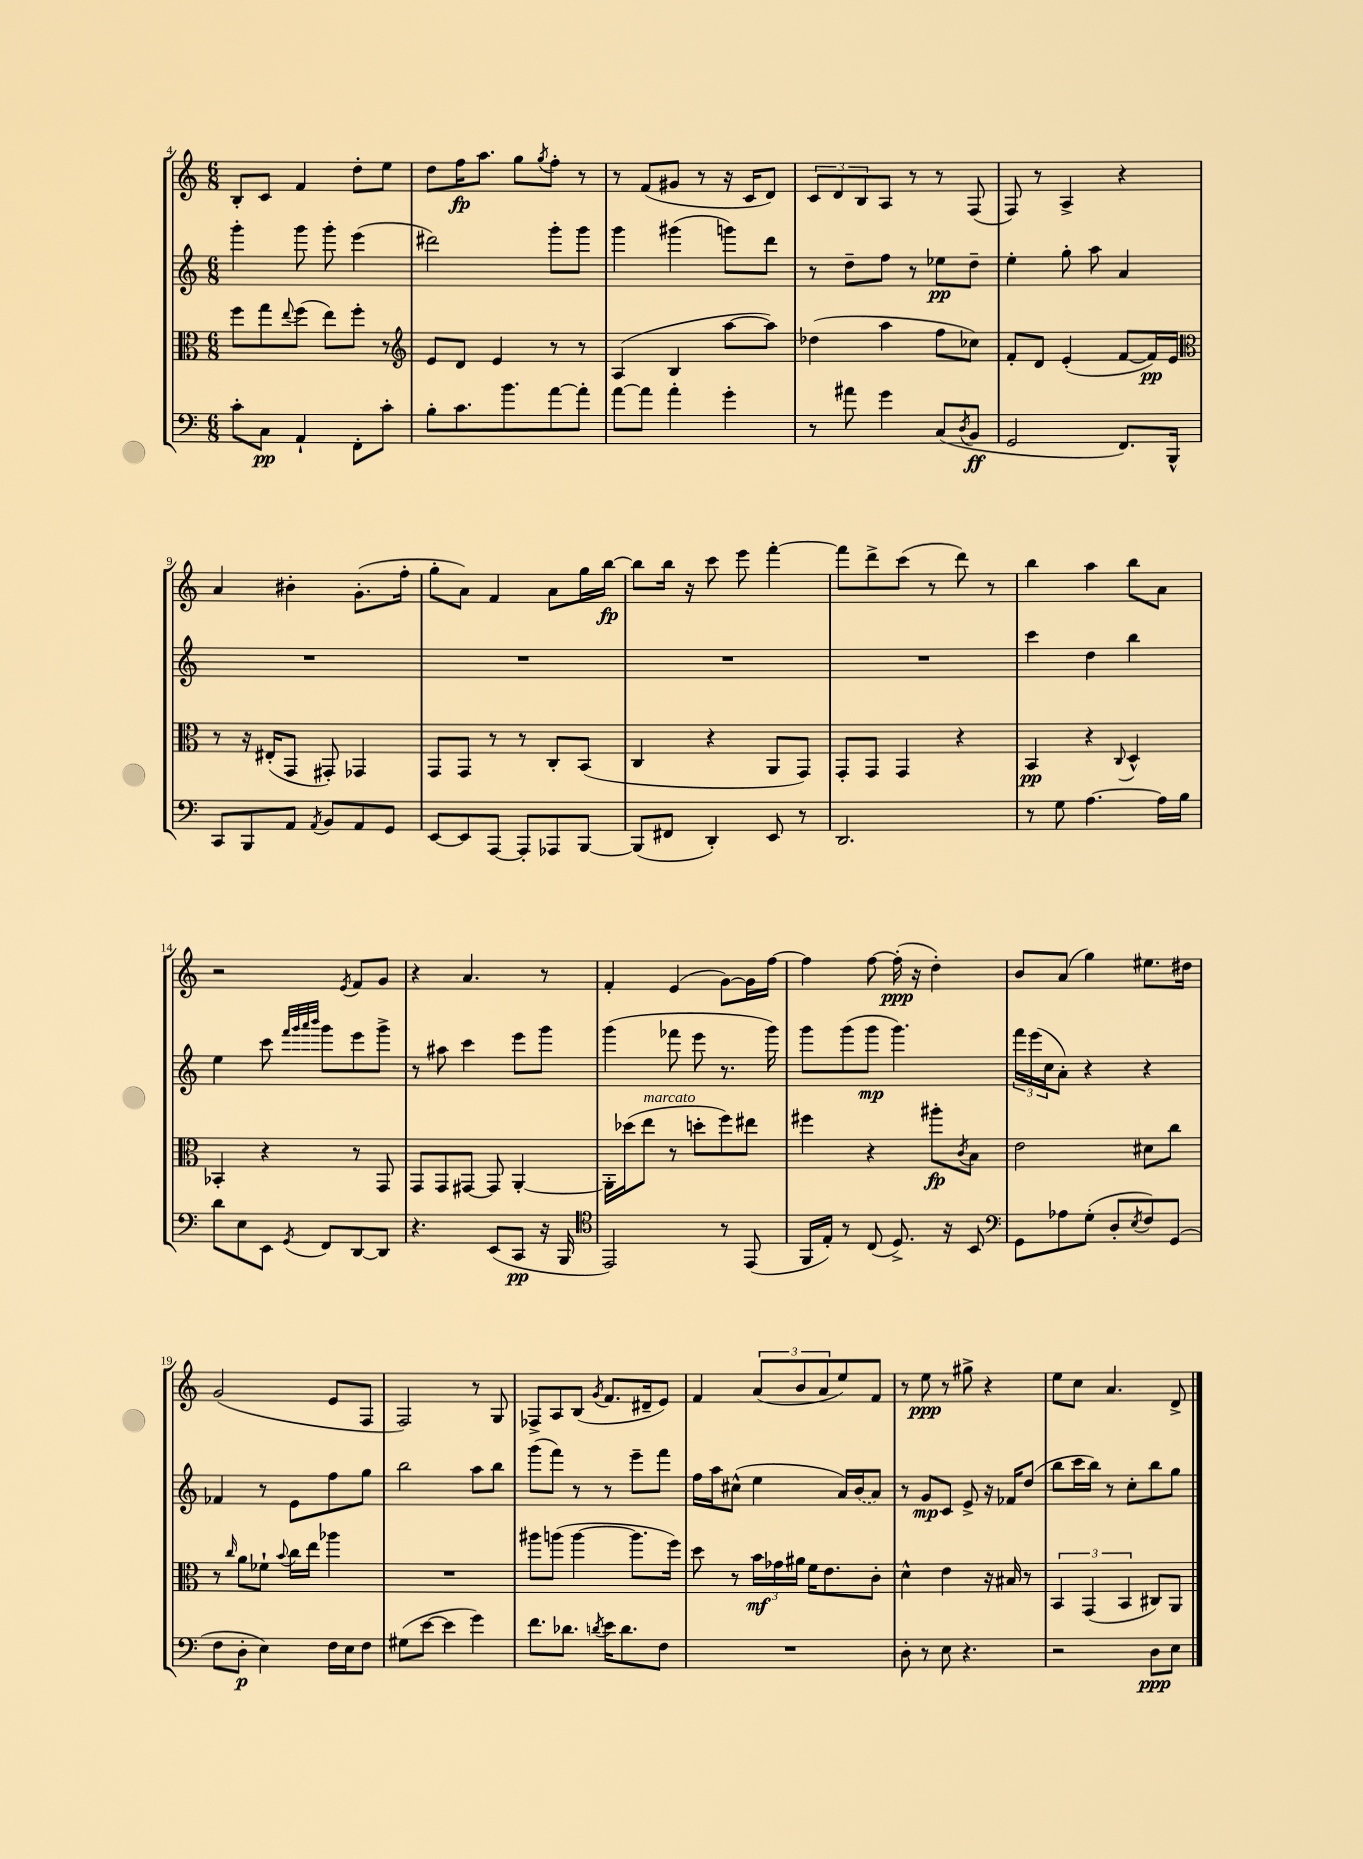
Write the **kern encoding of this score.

**kern	**kern	**kern	**kern
*staff4	*staff3	*staff2	*staff1
*clefF4	*clefC3	*clefG2	*clefG2
*k[]	*k[]	*k[]	*k[]
*M6/8	*M6/8	*M6/8	*M6/8
8c'	8ff	4ggg'	8B'
8C	8gg	.	8c
.	8qqee	.	.
4AA`	(8ff	8ggg	4f
.	8ee)	8ggg'	.
8FF'	8ff'	(4eee	8dd'
8c'	8r	.	8ee
=	=	=	=
*	*clefG2	*	*
8B'	8e	2ddd#)	8dd
8.c	8d	.	16ff
.	.	.	8.aa
.	4e	.	.
8.b	.	.	.
.	.	.	8gg
.	.	.	8qgg
[8a	8r	8ggg'	8ff'
8a']	8r	8ggg	8r
=	=	=	=
[8a	(4A	4ggg	8r
8a]	.	.	(8f
4a'	4B	(4ggg#	8g#
.	.	.	8r
4g'	[8aa	8ggg)	16r
.	.	.	16c
.	8aa])	8ddd	8d)
=	=	=	=
8r	(4dd-	8r	12c
.	.	.	12d
8a#	.	8dd~	.
.	.	.	12B
4g	4aa	8ff	8A
.	.	8r	8r
(8C	8ff	8ee-	8r
8qD	.	.	.
8BB	8cc-)	8dd~	(8F
=	=	=	=
2GG	8f'	4ee'	8F)
.	8d	.	8r
.	(4e'	8gg'	4A^
.	.	8aa	.
8.FF)	[8f	4a	4r
.	16f])	.	.
16BBB^^	16e	.	.
=	=	=	=
*	*clefC3	*	*
8CC	8r	2.r	4a
8BBB	16r	.	.
.	(16E#'	.	.
8AA	8GG	.	4b#'
8qAA	.	.	.
8BB	8GG#')	.	.
8AA	4GG-	.	(8.g'
8GG	.	.	.
.	.	.	16ff'
=	=	=	=
[8EE	8GG	2.r	8gg'
8EE]	8GG	.	8a)
[8AAA	8r	.	4f
8AAA']	8r	.	.
8AAA-	8C'	.	8a
[8BBB	(8BB	.	16gg
.	.	.	[16bb
=	=	=	=
(8BBB]	4C	2.r	8bb]
8FF#	.	.	16bb
.	.	.	16r
4DD')	4r	.	8ccc
.	.	.	8eee
8EE	8AA	.	[4fff'
8r	8GG)	.	.
=	=	=	=
2.DD	8GG'	2.r	8fff]
.	8GG	.	8ddd^
.	4GG	.	(8ccc
.	.	.	8r
.	4r	.	8ddd)
.	.	.	8r
=	=	=	=
8r	4BB	4ccc	4bb
8G	.	.	.
[4.A	4r	4dd	4aa
.	8qqC	.	.
.	4D^^	4bb	8bb
16A]	.	.	8a
16B	.	.	.
=	=	=	=
8d	4BB-'	4ee	2r
8E	.	.	.
8EE	4r	8ccc	.
.	.	32qqfff	.
.	.	32qqggg	.
.	.	32qqaaa	.
8qGG	.	32qqbbb	.
8FF	.	8ggg	.
.	.	.	8qe
[8DD	8r	8eee	8f
8DD]	8GG	8ggg^	8g
=	=	=	=
4.r	8GG	8r	4r
.	8GG	8aa#	.
.	[8GG#	4ccc	4.a
(8EE	8GG#]	.	.
8CC	[4AA'	8eee	.
16r	.	8ggg	8r
16BBB	.	.	.
=	=	=	=
*clefC4	*	*	*
2EE)	16AA']	(4ggg	4f'
.	(16dd-	.	.
.	8ee	.	.
.	8r	8fff-	(4e
.	8dd'	8eee	.
8r	8ff)	8.r	[8g)
(8EE	8ee#	.	16g]
.	.	16ggg)	[16ff
=	=	=	=
16FF	4ff#	8ggg	4ff]
16E')	.	.	.
8r	.	(8ggg	.
(8C	4r	8ggg	[8ff
8.D^)	.	4.ggg)	(16ff']
.	.	.	16r
.	8aa#'	.	4dd')
16r	.	.	.
.	8qc	.	.
8BB	8B	.	.
=	=	=	=
*clefF4	*	*	*
8GG	2e	24fff	8b
.	.	(24eee	.
.	.	24cc	.
8A-	.	8a')	(8a
(8G'	.	4r	4gg)
8D'	.	.	.
8qE	.	.	.
8F)	8d#	4r	8.ee#
(8GG	8cc	.	.
.	.	.	16dd#
=	=	=	=
8F	8r	4f-	(2g
.	16qqcc	.	.
8D'	8a	.	.
4E)	8f-`	8r	.
.	8qqb	.	.
.	16cc	8e	.
.	16ee	.	.
16F	4aa-	8ff	8e
16E	.	.	.
8F	.	8gg	8F
=	=	=	=
(8G#	2.r	2bb	2F)
[8e	.	.	.
4e]	.	.	.
4g)	.	8aa	8r
.	.	8bb	8G
=	=	=	=
8.f	8aa#	(8ggg	8F-^
.	(8aa	8fff)	8A
8.d-	.	.	.
.	[4aa	8r	(8B
8qd	.	.	8qg
16e	.	8r	8.f
8.d	.	.	.
.	8.aa]	8eee~	.
.	.	.	16d#~
8F	.	8fff	8e)
.	16ff)	.	.
=	=	=	=
2.r	8dd	16ff	4f
.	.	16aa	.
.	8r	(8cc#^^	.
.	24b	4ee	(12a
.	24g-	.	.
.	24a#	.	12b
.	16f	.	.
.	.	.	12a
.	8.e	.	.
.	.	16a)	8ee)
.	.	(16b	.
.	8c'	8a)	8f
=	=	=	=
8D'	4d^^	8r	8r
8r	.	8g	8ee
8E	4e	8c	8r
4.r	.	8e^	8gg#^
.	16r	16r	4r
.	16B#	16f-	.
.	8r	(8dd	.
=	=	=	=
2r	6BB	8bb	8ee
.	.	16ccc	8cc
.	(6GG	.	.
.	.	16bb)	.
.	.	8r	4.a
.	6BB	.	.
.	.	8cc'	.
8D	8C#)	8bb	.
8E	8AA	8gg	8d^
==	==	==	==
*-	*-	*-	*-
